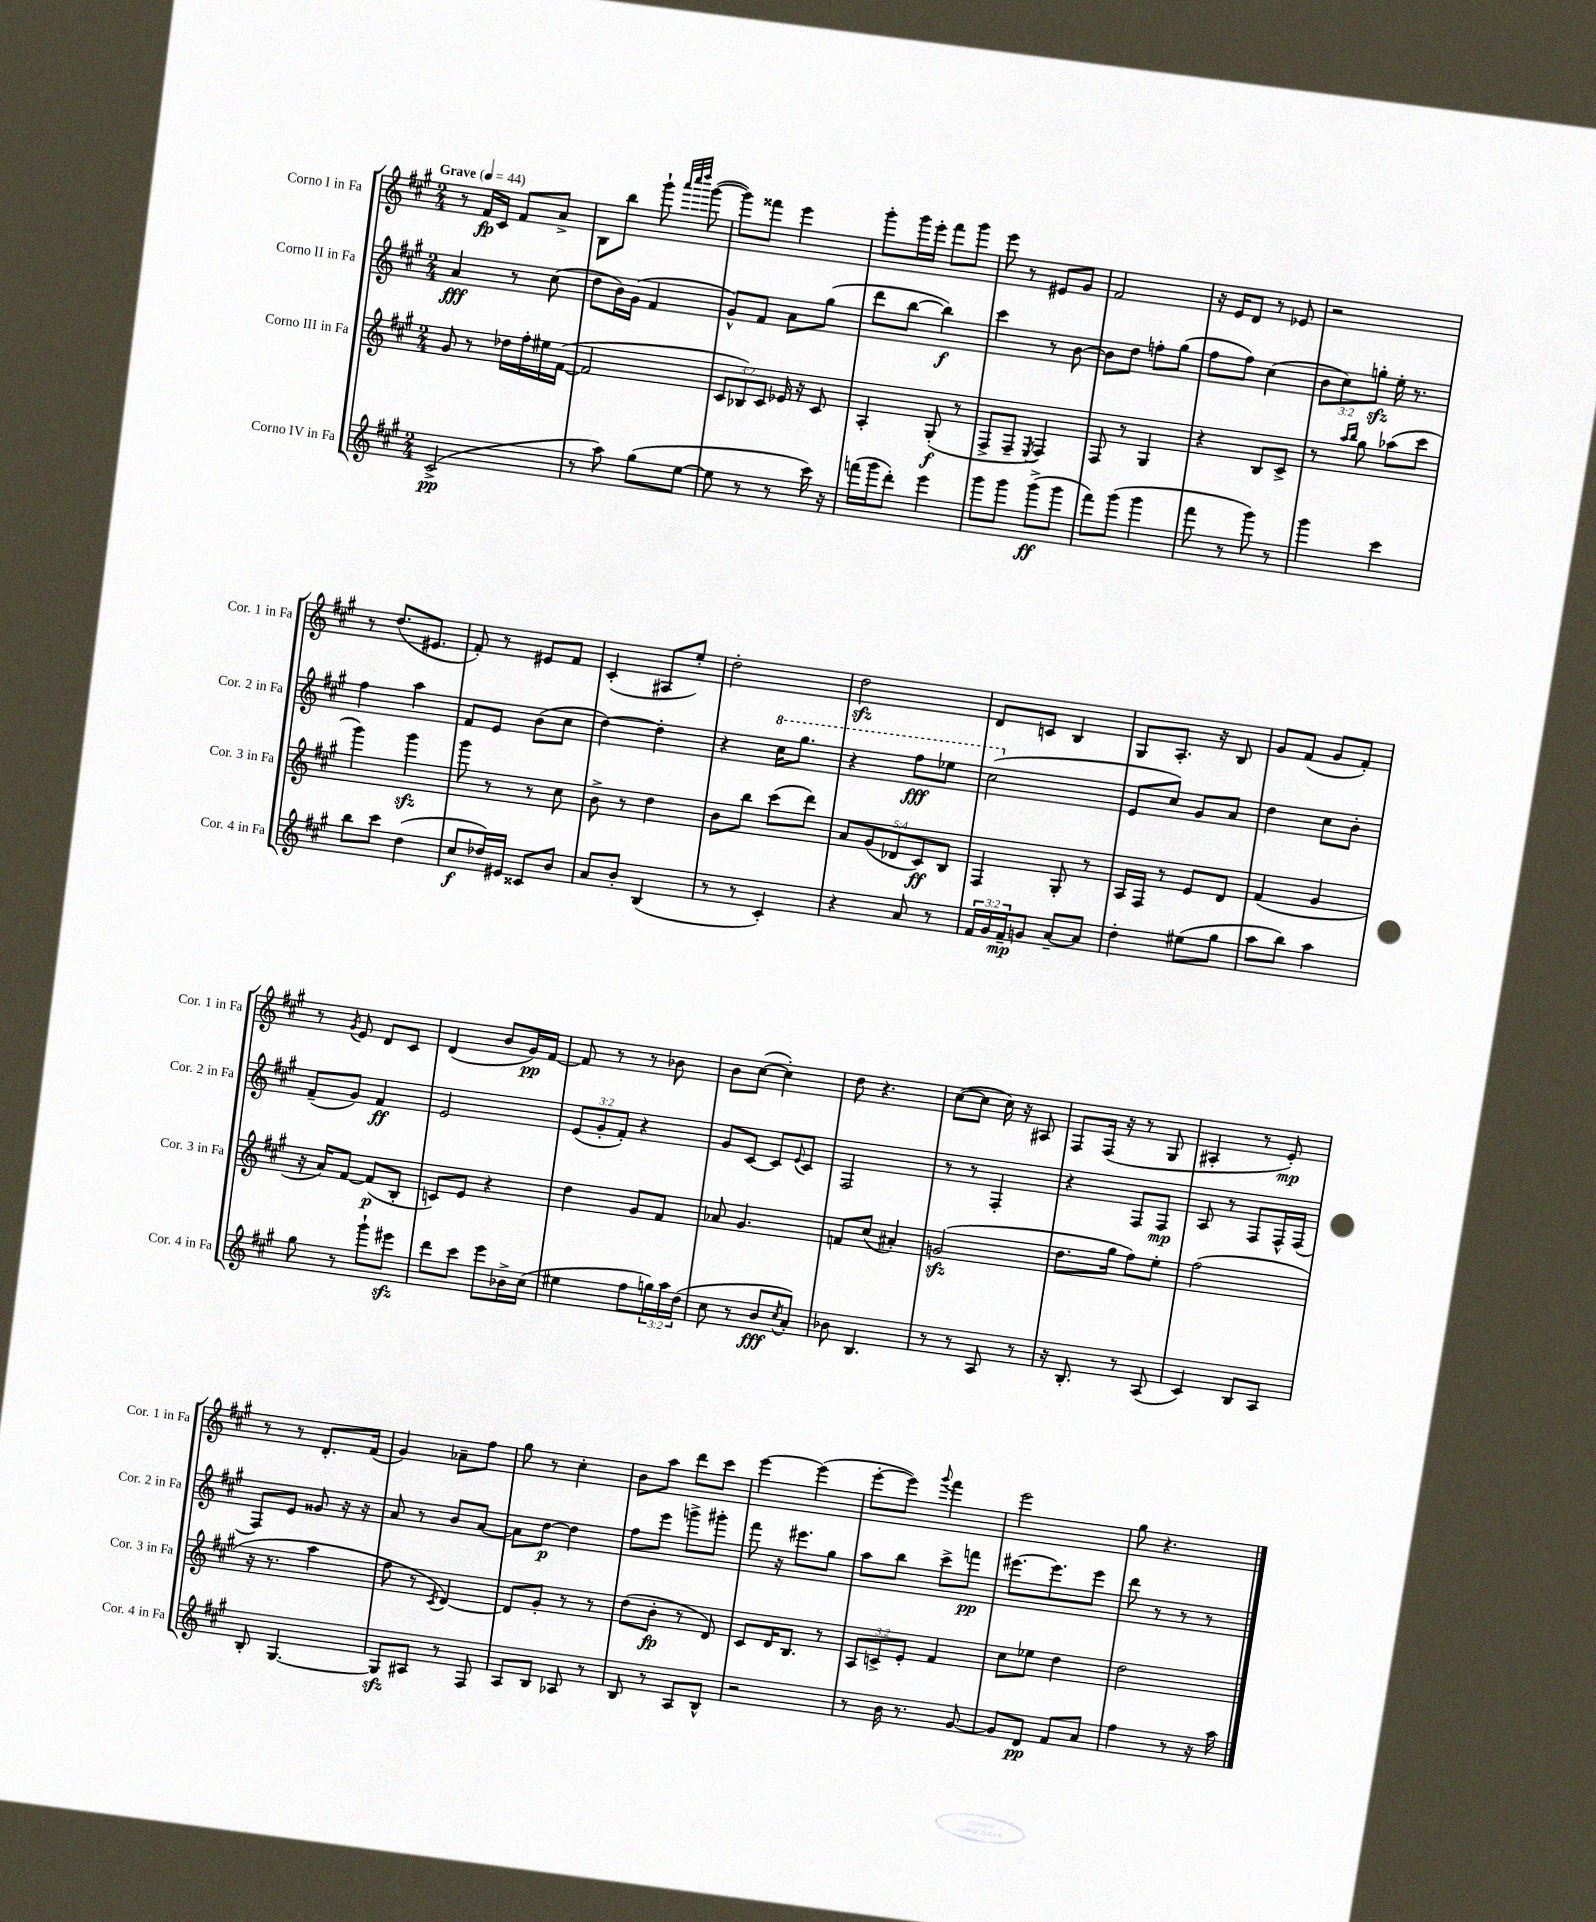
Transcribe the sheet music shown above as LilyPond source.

<<
\new StaffGroup <<
\new Staff = "s0" \with { instrumentName = "Corno I in Fa" shortInstrumentName = "Cor. 1 in Fa" } {
    \clef treble \key a \major \numericTimeSignature \time 2/4 \tempo "Grave" 4 = 44
    r8 fis'16\fp cis'16 fis'8 a'8-> |
    b8 b''8 gis'''8-! \grace { a'''32 cis''''32 d''''32 } gis'''8~( |
    gis'''8) fisis'''8 e'''4 |
    gis'''8-. gis'''16 e'''16-. fis'''8 gis'''8 |
    e'''8 r8 eis'8 gis'8 |
    fis'2 |
    r16 e'16 d'8 r8 ees'8 |
    r2 |
    r8 d''8.( eis'8. |
    fis'8-.) r8 eis'8 fis'8 |
    cis'4-.( ais8 e''8-.) |
    d''2-. |
    d''2\sfz |
    d'8 c'8 b4 |
    gis8 a8.-. r16 b8 |
    gis'8 fis'8( gis'8 fis'8-.) |
    r8 \acciaccatura { gis'8 } e'8 d'8 cis'8 |
    d'4( b'8 gis'16\pp) fis'16~ |
    fis'8 r8 r8 bes'8 |
    b'8 cis''8~( cis''4-.) |
    d''8 r4. |
    cis''8~( cis''8 cis''16) r16 ais8 |
    fis8 fis16( r16 r8 gis8 |
    ais4-. r8 e'8-.\mp) |
    r8 r8 d'8.-. fis'16( |
    gis'4) aes'8-- fis''8 |
    gis''8 r8 cis''4-. |
    b'8 a''8 d'''8 cis'''8 |
    e'''4~ e'''4( |
    e'''8~-. e'''8) \appoggiatura { gis'''8 } fis'''4 |
    e'''2 |
    gis''8 r4. \bar "|." |
}
\new Staff = "s1" \with { instrumentName = "Corno II in Fa" shortInstrumentName = "Cor. 2 in Fa" } {
    \clef treble \key a \major \numericTimeSignature \time 2/4 \override Staff.TupletNumber.text = #tuplet-number::calc-fraction-text
    a'4\fff r8 cis''8( |
    d''8 b'16) gis'16( fis'4 |
    gis'8-^) fis'8 a'8 gis''8( |
    d'''8 b''8~ b''4\f) |
    cis'''4 r8 b'8~ |
    b'8 d''8 f''8-. gis''8( |
    fis''8 fis''8) cis''4( |
    \tuplet 3/2 { b'8 cis''8) g''8-.\sfz } e''16-. r8. |
    fis''4 a''4 |
    fis'8 e'8 b'8( cis''8 |
    d''4~) d''4-. |
    r4 \ottava #1 cis'''16 gis'''8. |
    r4 fis'''8\fff ees'''8 |
    cis'''2( \ottava #0 |
    e'8 cis''8) gis'8 a'8 |
    d''4 cis''8 b'8-. |
    fis'8--( gis'8) fis'4\ff |
    e'2 |
    \tuplet 3/2 { e'8( gis'8-. fis'8-.) } r4 |
    gis'8 cis'8~ cis'8 \appoggiatura { e'8 } cis'8 |
    fis2 |
    r8 r8 fis4-. |
    r4 fis8 fis8\mp |
    a8 r8 fis8 fis16-^ fis16( |
    fis8) e'8 gisis'8 r16 r16 |
    a'8 r8 b'8 a'8~ |
    a'8 d''8~\p d''4 |
    fis''8 e'''8 g'''8-> gis'''8-. |
    fis'''8 r16 eis'''8. gis''8 |
    a''8 b''8 cis'''8-> f'''8\pp |
    eis'''8.~ eis'''8. eis'''8 |
    d'''8 r8 r8 r8 \bar "|." |
}
\new Staff = "s2" \with { instrumentName = "Corno III in Fa" shortInstrumentName = "Cor. 3 in Fa" } {
    \clef treble \key a \major \numericTimeSignature \time 2/4 \override Staff.TupletNumber.text = #tuplet-number::calc-fraction-text
    gis'8 r8 des''16 fis''16-. eis''16 fis'16~( |
    fis'2 |
    \tuplet 3/2 { cis'8 bes8) cis'8 } ees'16 r16 cis'8 |
    a4-. gis8-.\f( r8 |
    fis8-> fis8-- \acciaccatura { e8 } fis4) |
    fis8 r8 gis4 |
    r4 b8 cis'8-> |
    r8 \grace { a''16 b''16 } gis''8 aes''8( cis'''8 |
    gis'''4) gis'''4\sfz |
    gis'''8 r8 r8 cis''8 |
    b'8-> r8 d''4 |
    b'8 b''8 cis'''8( d'''8) |
    \tuplet 5/4 { a'8 gis'8( des'8 cis'8\ff) b8 } |
    fis4 gis8-. r8 |
    a16 fis16 r8 e'8 d'8 |
    fis'4( gis'4 |
    r16 a'16) fis'8~ fis'8\p( b8-. |
    c'8) e'8 r4 |
    d''4 gis'8 fis'8 |
    aes'8 gis'4. |
    f'8 cis''8( ais'4-.) |
    g'2\sfz( |
    d''8. gis''16 fis''8) e''8-. |
    fis''2( |
    r16 r8. a''4 |
    fis''8 r8 \acciaccatura { cis'8 } d'4~) |
    d'8 gis'8-. r8 r8 |
    d''8( b'8-.\fp r8 d'8) |
    cis'8 d'16 b8. r8 |
    \tuplet 3/2 { a8 c'8-> e'8-. } fis'4 |
    cis''8 ees''8 d''4 |
    d''2 \bar "|." |
}
\new Staff = "s3" \with { instrumentName = "Corno IV in Fa" shortInstrumentName = "Cor. 4 in Fa" } {
    \clef treble \key a \major \numericTimeSignature \time 2/4 \override Staff.TupletNumber.text = #tuplet-number::calc-fraction-text
    cis'2->\pp( |
    r8 a''8) gis''8( e''8~ |
    e''8 r8 r8 cis'''16) r16 |
    f'''16( gis'''16 d'''8-.) e'''4 |
    gis'''8 gis'''8 gis'''8->\ff( gis'''8 |
    fis'''8) gis'''8( gis'''4 |
    fis'''8 r8 gis'''8) r8 |
    gis'''4 cis'''4 |
    b''8 cis'''8 d''4( |
    cis''8\f des''16) eis'16 cisis'8 b'8 |
    a'8 b'8-. b4( |
    r8 r8 cis'4-.) |
    r4 a'8 r8 |
    \tuplet 3/2 { fis'16 gis'16 fis'16--\mp } g'8 a'8~-- a'8 |
    d''4-. eis''8( gis''8 |
    a''8 b''8) a''4 |
    gis''8 r8 gis'''8-! eis'''8\sfz |
    d'''8 cis'''8 e'''8 bes'16-> cis''16( |
    eis''4 fis''8 \tuplet 3/2 { g''16) a''16 d''16( } |
    cis''8 r8 b'8\fff \acciaccatura { cis''8 } a'8-.) |
    bes'8 b4. |
    r8 r8 a8 r8 |
    r16 b8.-. r8 a8( |
    cis'4) b8 a8 |
    b8-. gis4.~ |
    gis8\sfz ais8 r8 fis8 |
    a8 b8 aes8 r8 |
    b8 r8 a8 b8-^ |
    r2 |
    r8 b'16 r8. gis'8~ |
    gis'8 d'8\pp fis'8 a'8 |
    fis''4 r8 r16 a''16 \bar "|." |
}
>>
>>
\layout { \context { \Score \remove "Bar_number_engraver" } }
